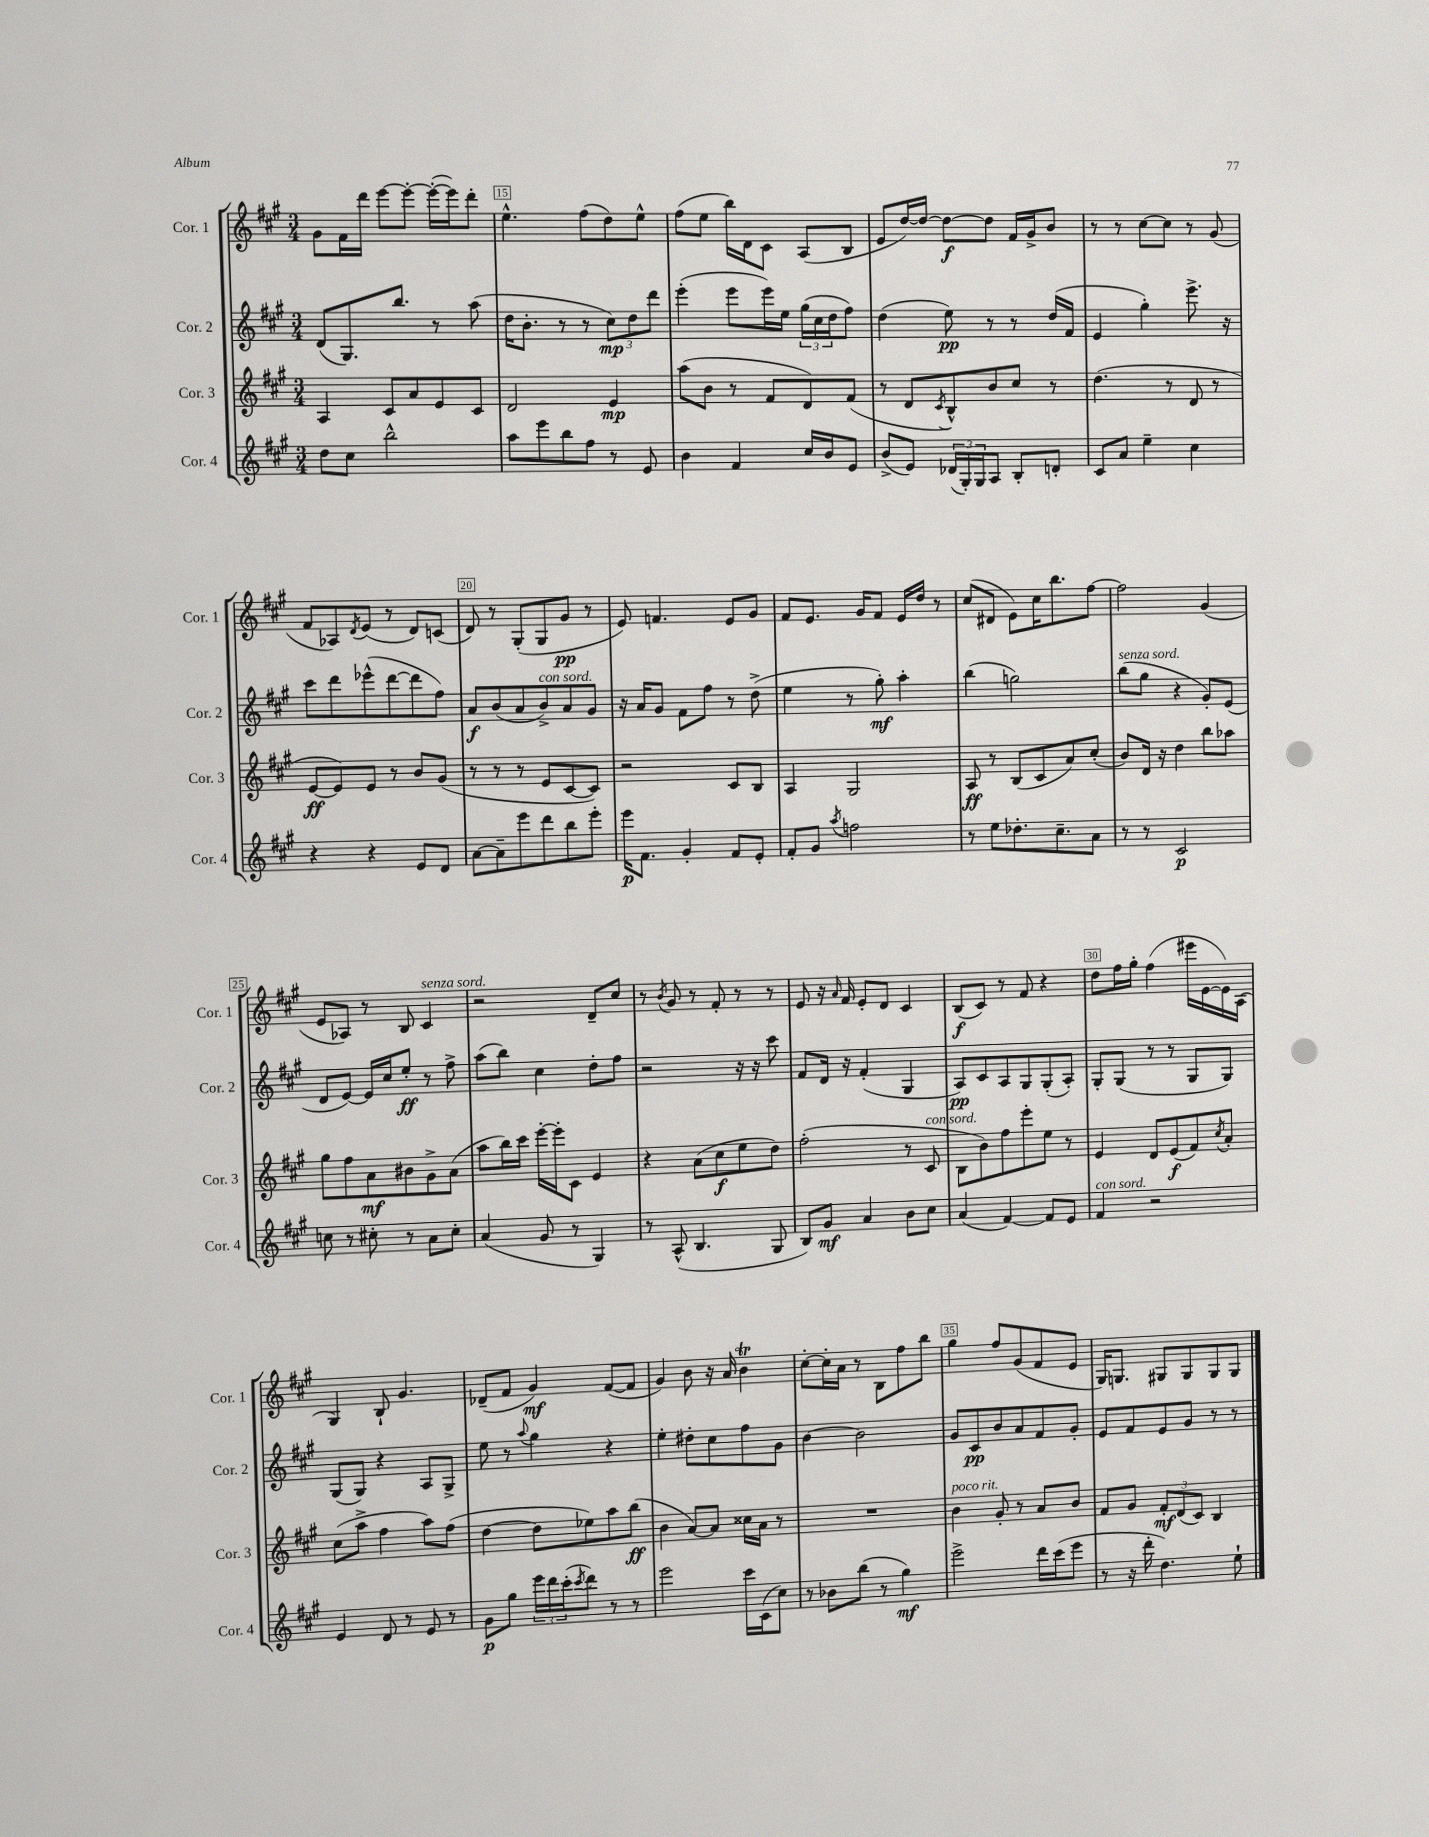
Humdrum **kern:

**kern	**kern	**kern	**kern
*staff4	*staff3	*staff2	*staff1
*clefG2	*clefG2	*clefG2	*clefG2
*k[f#c#g#]	*k[f#c#g#]	*k[f#c#g#]	*k[f#c#g#]
*M3/4	*M3/4	*M3/4	*M3/4
8dd	4A	(8d	8g#
8cc#	.	8.G#)	16f#
.	.	.	16ddd
2bb^^	8c#	.	[8eee
.	.	8.bb	.
.	8a	.	8eee'_
.	8e	8r	(16eee'_
.	.	.	16eee])
.	8c#	(8aa	8ddd'
=	=	=	=
8aa	2d	16dd	4.ee^^
.	.	8.b'	.
8eee	.	.	.
8bb	.	8r	.
8ff#	.	8r	(8ff#
8r	4e	12cc#)	8dd)
.	.	12dd	.
8e	.	.	8ee^^
.	.	12ddd	.
=	=	=	=
4b	(8aa	(4eee'	(8ff#
.	8b	.	8ee
4f#	8r	8eee	16bb)
.	.	.	16d
.	8f#	16eee)	8c#
.	.	16ee	.
16cc#	8d)	(24gg#	(8A
.	.	24cc#	.
16b	.	.	.
.	.	24dd	.
8e	(8f#	8ff#)	8B
=	=	=	=
(8b^	8r	(4dd	8e
8e)	8d	.	[16dd)
.	.	.	16dd_
.	8qc#	.	.
(24d-	8B^^)	8ee)	8dd_
24G#')	.	.	.
24G#	.	.	.
8A	8b	8r	8dd]
8B'	8cc#	8r	16f#
.	.	.	16g#^
8d'	8r	(16dd	8b
.	.	16f#	.
=	=	=	=
8c#	(4.dd	4e	8r
8a	.	.	8r
4ee~	.	4gg#')	[8cc#
.	8r	.	8cc#]
4cc#	8d	8.eee^	8r
.	8r	.	(8g#
.	.	16r	.
=	=	=	=
4r	[8e	8ccc#	8f#
.	8e])	8ddd	8A-)
.	.	.	8qd
4r	8e	(8eee-^^	(8e
.	8r	[8ddd	8r
8e	8b	8ddd]	8d)
8d	(8g#	8ff#)	(8c
=	=	=	=
[8a	8r	8a	8d)
8a~]	8r	(8b	8r
8eee	8r	8a	(8G#'
8ddd	8e	8b^)	8G#
8bb	[8c#	8a	8g#
8eee'	8c#])	8g#	8r
=	=	=	=
16eee	2r	16r	8e)
8.f#	.	16a	.
.	.	8g#	4.f
4g#'	.	8f#	.
.	.	8ff#	.
8f#	8c#	8r	8e
8e'	8B	(8dd^	8g#
=	=	=	=
8f#'	4A	4ee	8f#
8g#	.	.	8.e
8qaa	.	.	.
2ff	2G#	8r	.
.	.	.	16g#
.	.	8gg#')	8f#
.	.	4aa'	16e
.	.	.	16dd
.	.	.	8r
=	=	=	=
8r	8A	(4bb	(8cc#
8ee	8r	.	8d#
8.dd-'	(8B	2gg)	8e)
.	8c#	.	16cc#
8.cc#~	.	.	8.bb
.	8a)	.	.
8a	(8cc#'	.	[8ff#
=	=	=	=
8r	8b)	(8bb	2ff#]
8r	16d	8gg#	.
.	16r	.	.
2c#	4dd	4r	.
.	8bb	8g#')	(4g#
.	8aa-	(8e	.
=	=	=	=
8cc	8gg#	8d	8e
8r	8ff#	[8e)	8A-)
8cc#'	8a	16e]	8r
.	.	16cc#	.
8r	8b#	8ee'	8B
8a	8g#^	8r	4c#
8cc#'	(8a	8ff#^	.
=	=	=	=
(4a	8aa	(8aa	2r
.	16bb)	8bb)	.
.	16ccc#	.	.
8g#	[16eee'	4cc#	.
.	16eee']	.	.
8r	8c#	.	.
4G#)	4e	8dd'	8d~
.	.	8ff#	8cc#
=	=	=	=
8r	4r	2r	8r
.	.	.	8qb
(8A^^	.	.	8g#
4.B	(8a	.	8r
.	8cc#	.	8f#'
.	8ee	16r	8r
.	.	16r	.
8G#	8dd)	8ccc#	8r
=	=	=	=
8B)	(2ff#'	8f#	8e
8g#	.	16d	16r
.	.	.	16qqa
.	.	16r	16f#
4a	.	(4f#'	8e'
.	.	.	8d
8b	8r	4G#	4c#
8cc#	8c#	.	.
=	=	=	=
(4a	8B	8A)	(8B
.	8b)	8c#	8c#)
[4f#)	8ff#	8A	8r
.	8eee'	8G#	8f#
8f#]	8ee	(8G#'	4r
8e	8r	8A')	.
=	=	=	=
4f#	4e	8G#'	8dd
.	.	(8G#	16ff#
.	.	.	16gg#'
2r	8d	8r	(4ff#
.	(8e	8r	.
.	8f#)	8G#	16eee#
.	.	.	[16e
.	8qcc#	.	.
.	8a'	8G#)	16e])
.	.	.	(16A
=	=	=	=
4e	(8cc#	(8G#	4G#)
.	8aa^	8G#)	.
8d	4ff#	4r	8B`
8r	.	.	4.g#
8e	8aa)	8A	.
8r	(8ff#	8G#^	.
=	=	=	=
8g#	[4dd	8ee	(8d-~
8gg#	.	8r	8f#
.	.	8qqaa	.
24eee	8dd]	4gg#	4g#)
24ddd	.	.	.
(24ccc#'	.	.	.
8qccc#	.	.	.
8ddd)	8ee-)	.	.
8r	8aa	4r	([8f#
8r	(8bb	.	8f#]
=	=	=	=
2eee	4b	4ee'	4g#)
.	[8a)	8dd#'	8b
.	8a]	8cc#	16r
.	.	.	16a
16ccc#	16cc##	8ff#	4b
(16c#	16a	.	.
8cc#)	8r	8g#	.
=	=	=	=
8r	2.r	[4b	[8cc#'
8b-	.	.	16cc#']
.	.	.	16a
(8bb	.	2b]	8r
8r	.	.	8B
4gg#)	.	.	8ff#
.	.	.	8bb
=	=	=	=
2eee^	4b	8g#	4gg#
.	.	8c#	.
.	8g#'	8b	8ff#
.	8r	8a	(8g#
16ddd	8a	8f#	8f#
(16ccc#	.	.	.
8eee	8b	8g#'	8e
=	=	=	=
8r	8f#	8e	16G#)
.	.	.	8.G
16r	8g#	8f#	.
16ddd'	.	.	.
4.dd)	12f#'	8e	8G#
.	(12d	.	.
.	.	8g#	8G#
.	12c#)	.	.
.	4B	8r	8G#
8ee`	.	8r	8G#
==	==	==	==
*-	*-	*-	*-
